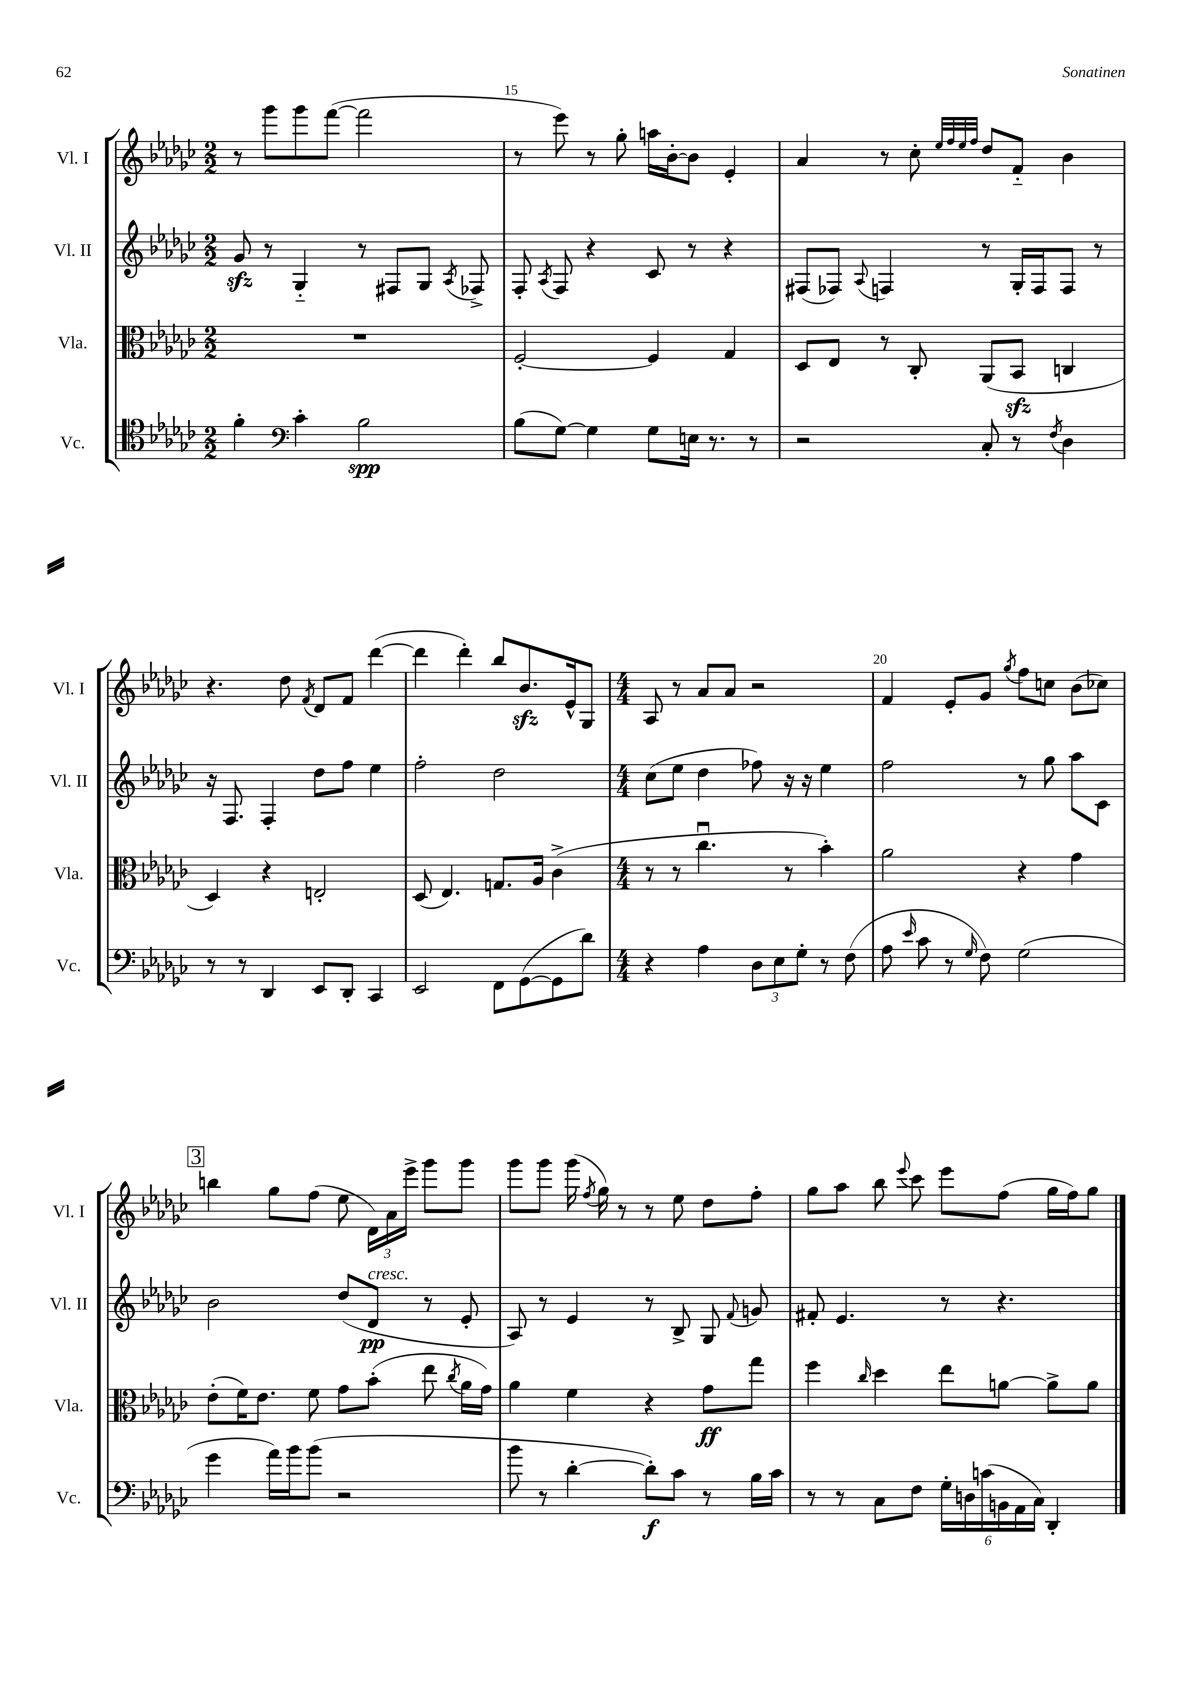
<<
\new StaffGroup <<
\new Staff = "s0" \with { instrumentName = "Vl. I" shortInstrumentName = "Vl. I" } {
    \clef treble \key ges \major \numericTimeSignature \time 2/2
    \autoBeamOff r8 ges'''8[ ges'''8 f'''8]~( f'''2 |
    r8 ees'''8) r8 ges''8-. a''16[ bes'16~-. bes'8] ees'4-. |
    aes'4 r8 ces''8-. \grace { ees''32[ f''32 ees''32 f''32] } des''8[ f'8]-_ bes'4 |
    r4. des''8 \acciaccatura { f'8 } des'8[ f'8] des'''4~( |
    des'''4 des'''4-.) bes''8[ bes'8.\sfz ees'16-^ ges8] |
    \numericTimeSignature \time 4/4 aes8 r8 aes'8[ aes'8] r2 |
    f'4 ees'8[-. ges'8] \acciaccatura { ges''8 } f''8[ c''8] bes'8[( ces''8]) |
    \mark \markup { \box "3" } b''4 ges''8[ f''8]( ees''8 \tuplet 3/2 { des'16[) aes'16 ees'''16]-> } ges'''8[ ges'''8] |
    ges'''8[ ges'''8] ges'''16( \acciaccatura { f''8 } ges''16) r8 r8 ees''8 des''8[ f''8]-. |
    ges''8[ aes''8] bes''8 \appoggiatura { ees'''8 } ces'''8 ees'''8[ f''8]( ges''16[ f''16) ges''8] \bar "|." |
}
\new Staff = "s1" \with { instrumentName = "Vl. II" shortInstrumentName = "Vl. II" } {
    \clef treble \key ges \major \numericTimeSignature \time 2/2
    \autoBeamOff ges'8\sfz r8 ges4-_ r8 fis8[ ges8] \acciaccatura { aes8 } fes8-> |
    f8-. \acciaccatura { aes8 } f8 r4 ces'8 r8 r4 |
    fis8[( fes8]) \appoggiatura { aes8 } f4 r8 ges16[-. f16 f8] r8 |
    r16 f8. f4-. des''8[ f''8] ees''4 |
    f''2-. des''2 |
    \numericTimeSignature \time 4/4 ces''8[( ees''8] des''4 fes''8) r16 r16 ees''4 |
    f''2 r8 ges''8 aes''8[ ces'8] |
    \mark \markup { \box "3" } bes'2 des''8[( des'8]\pp^\markup { \italic "cresc." } r8 ees'8-. |
    aes8) r8 ees'4 r8 bes8-> ges8 \appoggiatura { f'8 } g'8 |
    fis'8-. ees'4. r8 r4. \bar "|." |
}
\new Staff = "s2" \with { instrumentName = "Vla." shortInstrumentName = "Vla." } {
    \clef alto \key ges \major \numericTimeSignature \time 2/2
    \autoBeamOff R1 |
    f2~-. f4 ges4 |
    des8[ ees8] r8 ces8-. aes,8[( bes,8]\sfz c4 |
    des4) r4 e2-. |
    des8( ees4.) g8.[ aes16] ces'4->( |
    \numericTimeSignature \time 4/4 r8 r8 ces''4.\downbow r8 bes'4-.) |
    aes'2 r4 ges'4 |
    \mark \markup { \box "3" } ees'8[-.( f'16) ees'8.] f'8 ges'8[ bes'8]-.( ees''8 \acciaccatura { ces''8 } aes'16[ ges'16]) |
    aes'4 f'4 r4 ges'8[\ff ges''8] |
    f''4 \grace { ces''16 } des''4 ees''8[ a'8]~ a'8[-> a'8] \bar "|." |
}
\new Staff = "s3" \with { instrumentName = "Vc." shortInstrumentName = "Vc." } {
    \clef tenor \key ges \major \numericTimeSignature \time 2/2
    \autoBeamOff f'4-. \clef bass ces'4-. bes2\spp |
    bes8[( ges8]~) ges4 ges8[ e16] r8. r8 |
    r2 ces8-. r8 \acciaccatura { f8 } des4 |
    r8 r8 des,4 ees,8[ des,8]-. ces,4 |
    ees,2 f,8[ ges,8~( ges,8 des'8]) |
    \numericTimeSignature \time 4/4 r4 aes4 \tuplet 3/2 { des8[ ees8 ges8]-. } r8 f8( |
    aes8 \grace { ees'16 } ces'8 r8 \grace { ges16 } f8) ges2( |
    \mark \markup { \box "3" } ges'4 aes'16[) bes'16 bes'8]( r2 |
    bes'8 r8 des'4~-. des'8[-.\f) ces'8] r8 bes16[ ces'16] |
    r8 r8 ces8[ f8] \tuplet 6/4 { ges16[-. d16 c'16( b,16 aes,16 ces16]) } des,4-. \bar "|." |
}
>>
>>
\layout { \context { \Score currentBarNumber = #14 \override BarNumber.break-visibility = ##(#f #t #t) barNumberVisibility = #(every-nth-bar-number-visible 5) } }
